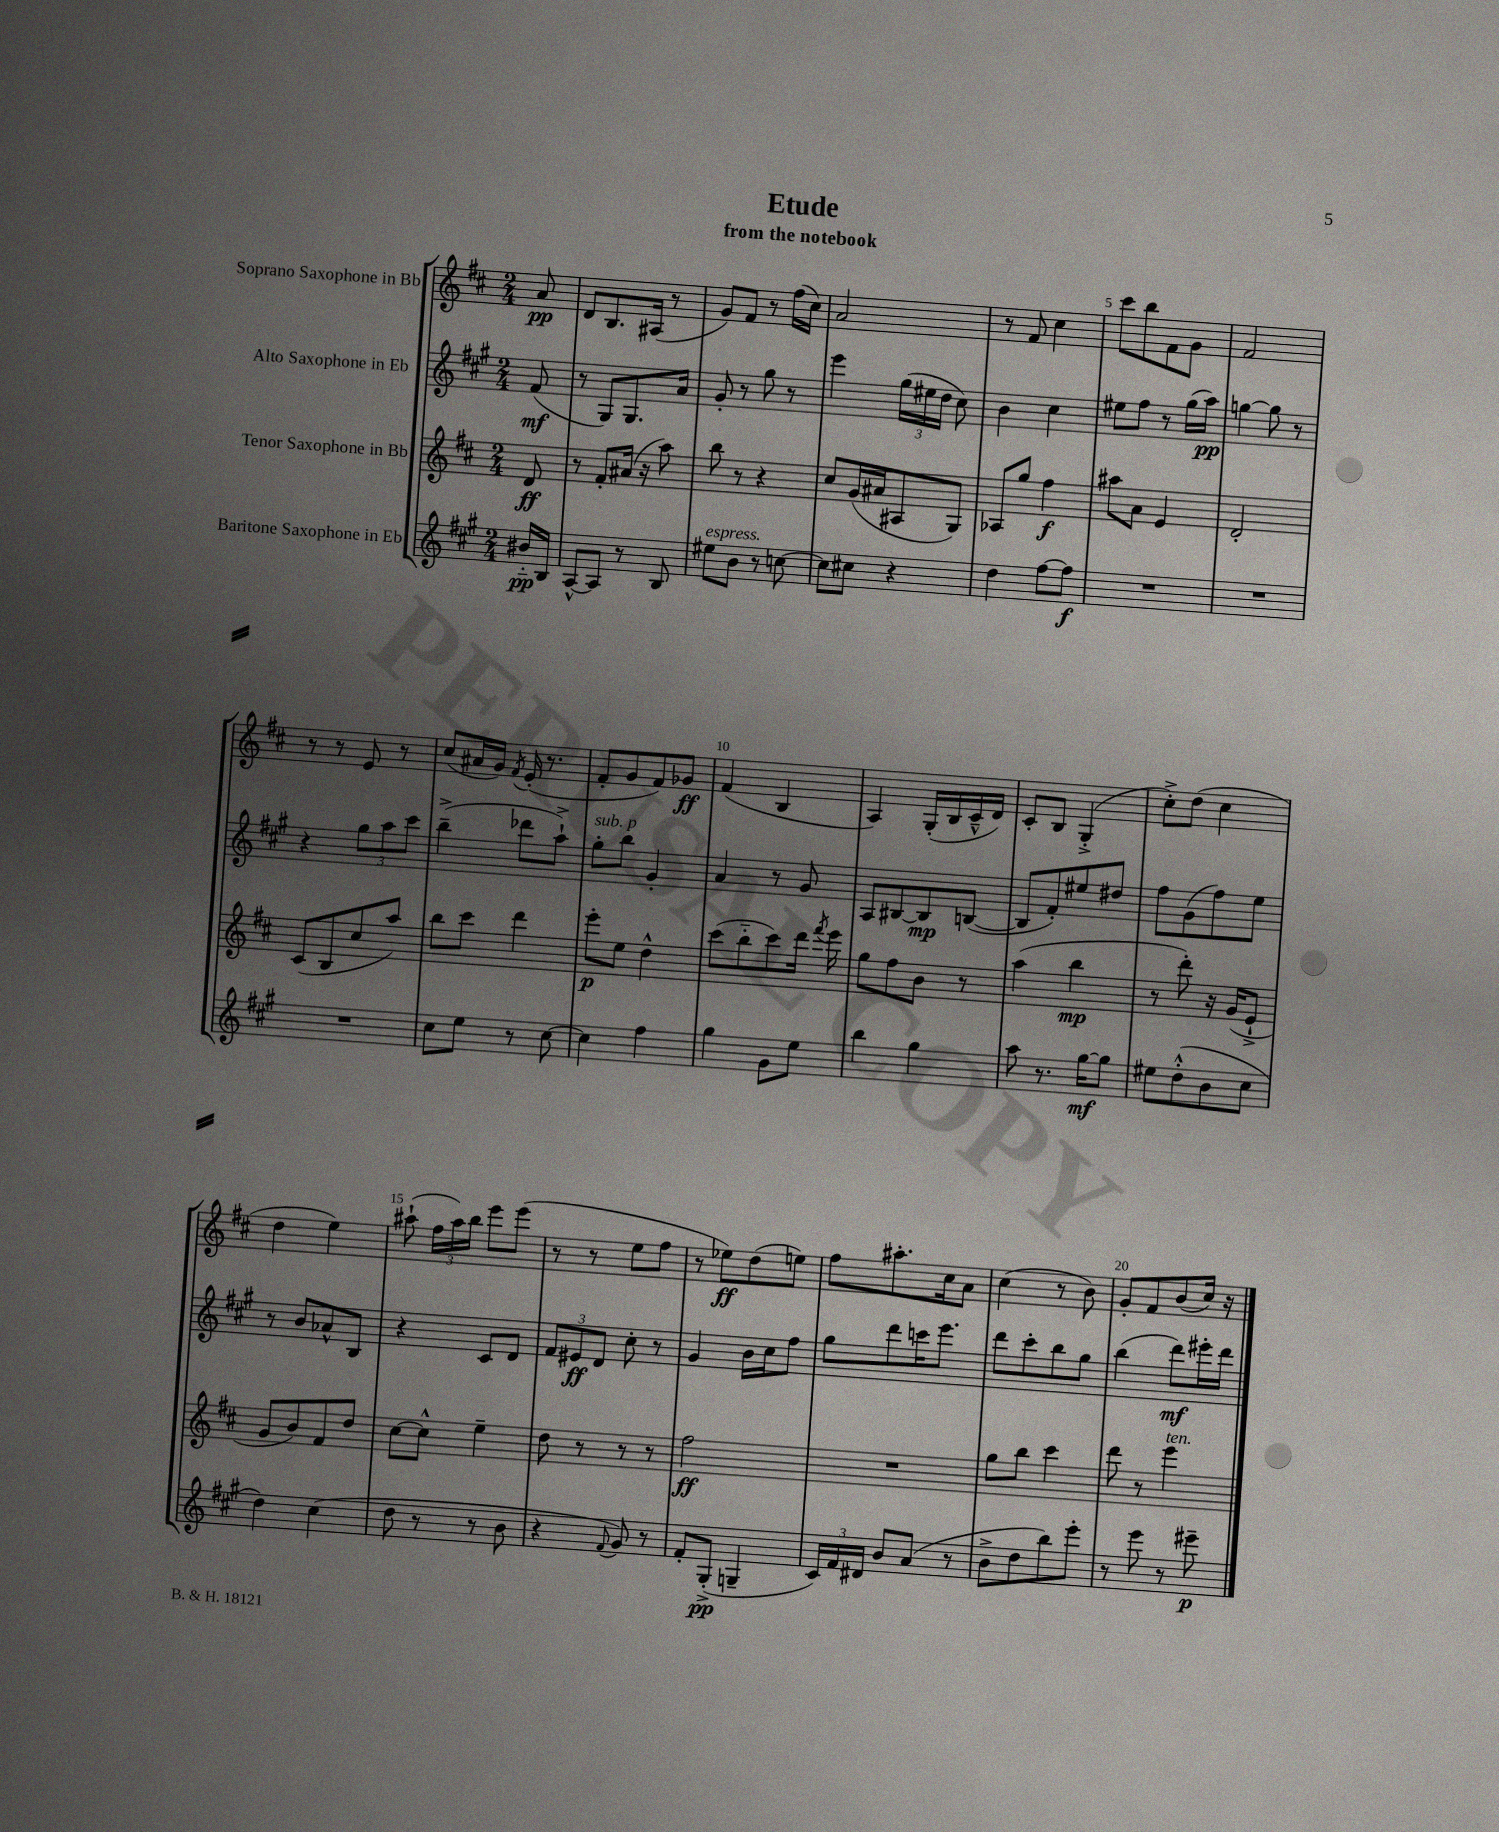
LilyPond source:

\header { title = "Etude" subtitle = "from the notebook" }
<<
\new StaffGroup <<
\new Staff = "s0" \with { instrumentName = "Soprano Saxophone in Bb" } {
    \clef treble \key d \major \numericTimeSignature \time 2/4 \partial 8
    \autoBeamOff a'8\pp |
    d'8[ b8. ais16]( r8 |
    g'8[) fis'8] r8 fis''16[( cis''16]) |
    a'2 |
    r8 fis'8 cis''4 |
    cis'''8[ b''8 fis'8 g'8] |
    fis'2 |
    r8 r8 e'8 r8 |
    cis''8[( ais'16 g'16]) \acciaccatura { fis'8 } e'16-.( r8. |
    fis'8[-. g'8 fis'8) ges'8]\ff |
    fis'4( b4 |
    a4) g16[-.( b16 cis'16---^ d'16]) |
    cis'8[-. b8] g4-.->( |
    cis''8[-.->) d''8]( cis''4 |
    d''4 e''4) |
    ais''8-!( \tuplet 3/2 { fis''16[ ais''16) b''16] } e'''8[ e'''8]( |
    r8 r8 e''8[ fis''8] |
    r8 ees''8[\ff) d''8( e''8]) |
    fis''8[ ais''8.-. cis''16 a'8] |
    cis''4( r8 b'8) |
    g'8[-. fis'8 b'8( cis''16]) r16 \bar "|." |
}
\new Staff = "s1" \with { instrumentName = "Alto Saxophone in Eb" } {
    \clef treble \key a \major \numericTimeSignature \time 2/4 \partial 8
    \autoBeamOff fis'8\mf( |
    r8 gis8[) gis8. a'16] |
    gis'8-. r8 gis''8 r8 |
    e'''4 \tuplet 3/2 { gis''16[( eis''16 d''16] } cis''8) |
    b'4 cis''4 |
    eis''8[ fis''8] r8 gis''16[( a''16]\pp) |
    g''4~ g''8 r8 |
    r4 \tuplet 3/2 { gis''8[ a''8 cis'''8] } |
    b''4--->( des'''8[ a''8]-!->) |
    gis''8[-.^\markup { \italic "sub. p" } b''8] gis'4-. |
    a'4 r8 gis'8 |
    a8[ bis8~ bis8\mp b8]~( |
    b8[ fis'8-.) eis''8 dis''8] |
    fis''8[ gis'8( fis''8) e''8] |
    r8 b'8[ aes'8-^ b8] |
    r4 cis'8[ d'8] |
    \tuplet 3/2 { fis'8[ eis'8\ff d'8] } cis''8-. r8 |
    gis'4 b'16[ cis''16 fis''8] |
    gis''8[ d'''8 c'''16 e'''8.] |
    d'''8[ cis'''8-. b''8 gis''8] |
    b''4( d'''8[\mf) eis'''16-. d'''16] \bar "|." |
}
\new Staff = "s2" \with { instrumentName = "Tenor Saxophone in Bb" } {
    \clef treble \key d \major \numericTimeSignature \time 2/4 \partial 8
    \autoBeamOff d'8\ff |
    r8 fis'8[-. ais'16]( r16 a''8) |
    b''8 r8 r4 |
    cis''8[ g'16( ais'16 ais8 g8]) |
    aes8[ g''8] fis''4\f |
    ais''8[ a'8] e'4 |
    d'2-. |
    cis'8[( b8 cis''8 a''8]) |
    b''8[ cis'''8] d'''4 |
    e'''8[-.\p e''8] d''4-^ |
    cis'''8[( b''8-_ cis'''8) d'''16] \acciaccatura { fis'''8 } e'''16 |
    g''8[ fis''8 b'8] r8 |
    a''4( b''4\mp |
    r8 d'''8-.) r16 g'16[( e'8]-!-> |
    g'8[ b'8) fis'8 d''8] |
    cis''8[~ cis''8]-^ e''4-- |
    d''8 r8 r8 r8 |
    fis''2\ff |
    R2 |
    g''8[ b''8] cis'''4 |
    d'''8 r8 e'''4^\markup { \italic "ten." } \bar "|." |
}
\new Staff = "s3" \with { instrumentName = "Baritone Saxophone in Eb" } {
    \clef treble \key a \major \numericTimeSignature \time 2/4 \partial 8
    \autoBeamOff bis'16[-_\pp b16] |
    a8[~-^ a8] r8 b8 |
    eis''8[^\markup { \italic "espress." } b'8] r8 c''8~ |
    c''8[ cis''8] r4 |
    d''4 fis''8[~ fis''8]\f |
    R2 |
    R2 |
    R2 |
    cis''8[ e''8] r8 cis''8~ |
    cis''4 fis''4 |
    gis''4 gis'8[ e''8] |
    b''4 gis''4 |
    a''8 r8. gis''16[~\mf gis''8] |
    eis''8[ d''8-.-^( b'8 cis''8] |
    d''4) cis''4( |
    d''8 r8 r8 b'8 |
    r4 \appoggiatura { fis'8 } gis'8) r8 |
    fis'8[-. gis8]-.->\pp( g4-- |
    \tuplet 3/2 { cis'16[) fis'16 dis'16] } b'8[ a'8]( r8 |
    b'8[-> d''8 b''8) e'''8]-. |
    r8 e'''8 r8 eis'''8--\p \bar "|." |
}
>>
>>
\layout { \context { \Score \override BarNumber.break-visibility = ##(#f #t #t) barNumberVisibility = #(every-nth-bar-number-visible 5) } }
